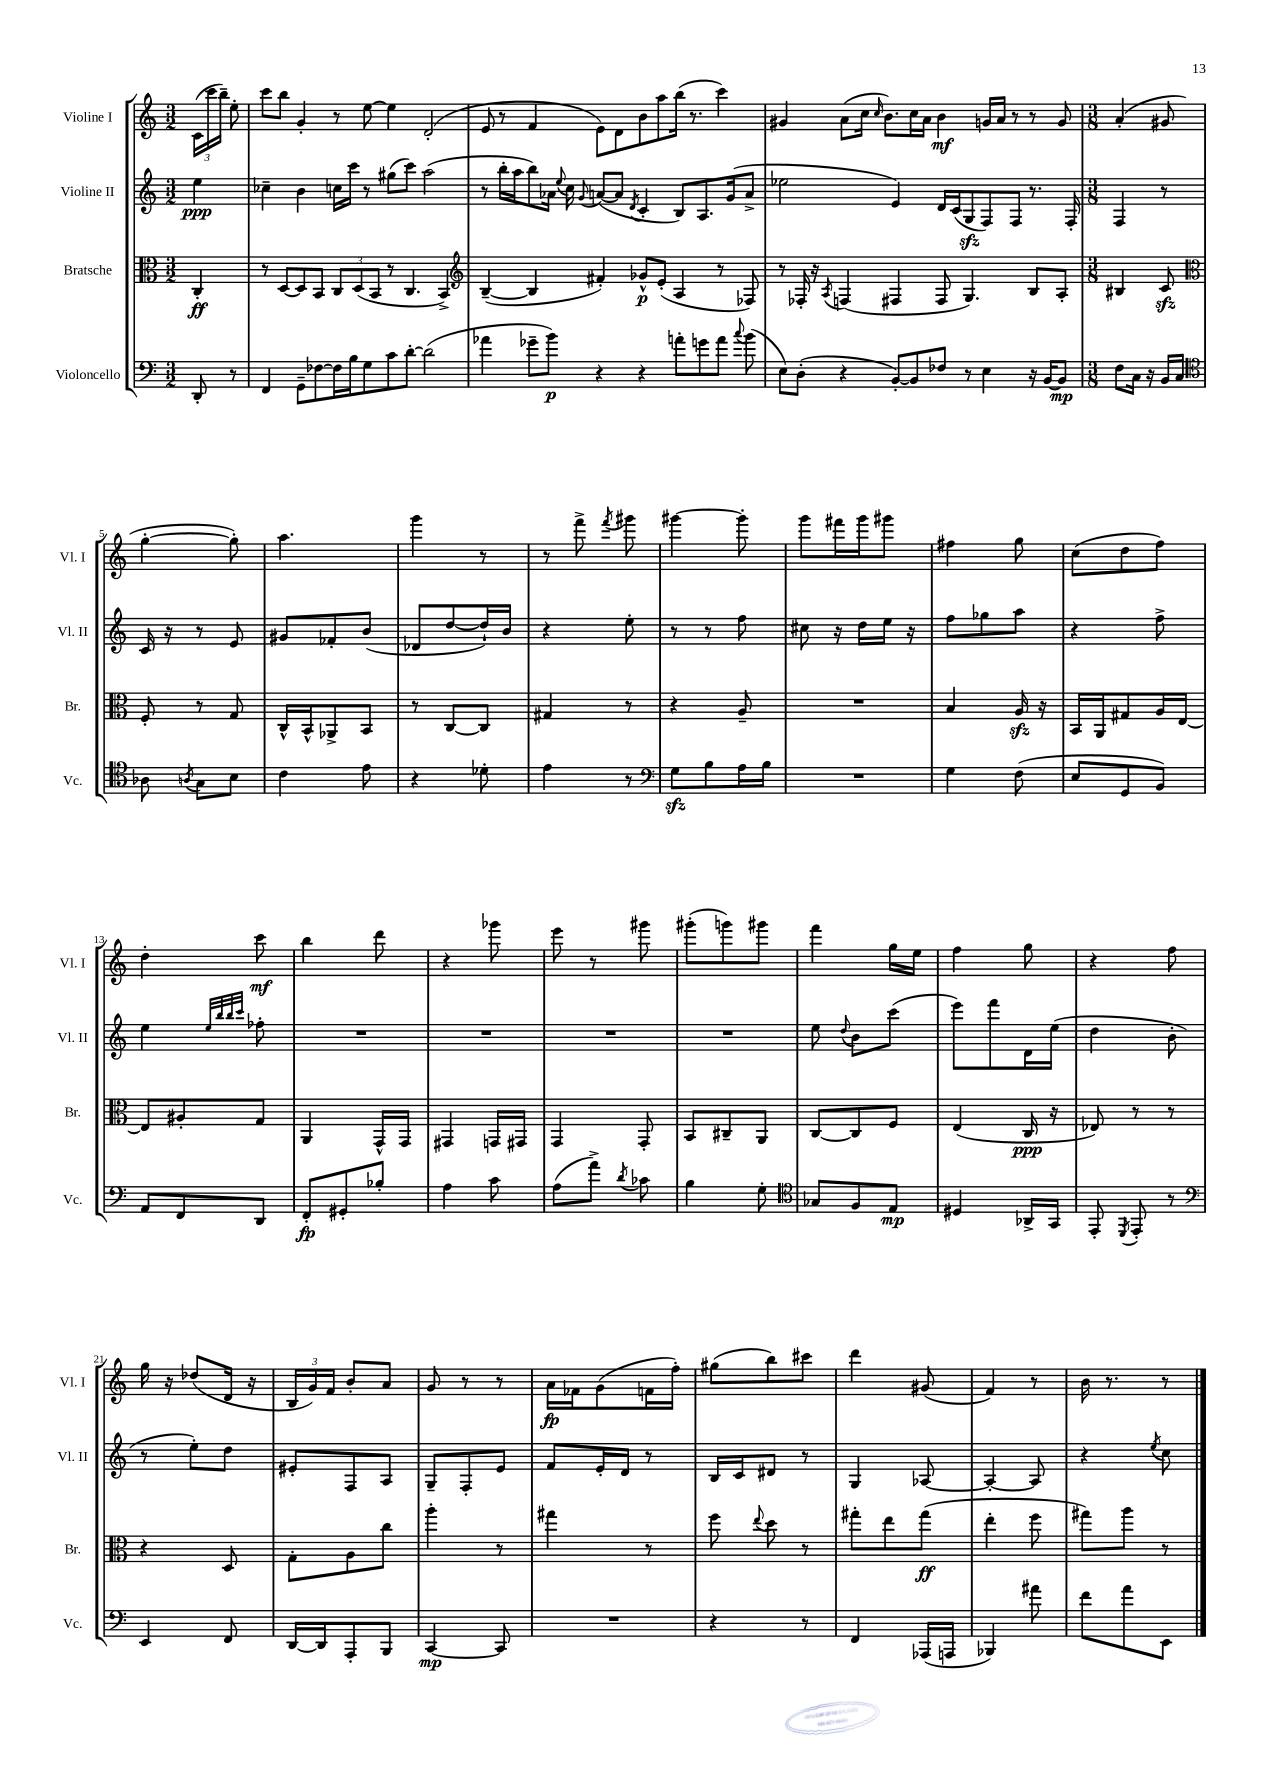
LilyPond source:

<<
\new StaffGroup <<
\new Staff = "s0" \with { instrumentName = "Violine I" shortInstrumentName = "Vl. I" } {
    \clef treble \key c \major \numericTimeSignature \time 3/2 \partial 4
    \autoBeamOff \tuplet 3/2 { c'16[( c'''16 b''16]--) } e''8-. |
    c'''8[ b''8] g'4-. r8 e''8~ e''4 d'2-.( |
    e'8 r8 f'4 e'8[) d'8 b'8 a''8 b''16]( r8. c'''4) |
    gis'4 a'8[( c''16] \grace { c''16 } b'8.[) c''16 a'16] b'4\mf g'16[ a'16] r8 r8 g'8 |
    \numericTimeSignature \time 3/8 a'4-.( gis'8 |
    g''4~-. g''8-.) |
    a''4. |
    g'''4 r8 |
    r8 f'''8-> \acciaccatura { f'''8 } gis'''8 |
    gis'''4~ gis'''8-. |
    g'''8[ fis'''16 g'''16 gis'''8] |
    fis''4 g''8 |
    c''8[( d''8 f''8]) |
    d''4-. c'''8\mf |
    b''4 d'''8 |
    r4 ges'''8 |
    e'''8 r8 gis'''8 |
    gis'''8[-.( g'''8) gis'''8] |
    f'''4 g''16[ e''16] |
    f''4 g''8 |
    r4 f''8 |
    g''16 r16 des''8[( d'16] r16 |
    \tuplet 3/2 { b16[ g'16) f'16] } b'8[-. a'8] |
    g'8 r8 r8 |
    a'16[\fp fes'16 g'8( f'16 f''16]-.) |
    gis''8[( b''8) cis'''8] |
    d'''4 gis'8( |
    f'4) r8 |
    b'16 r8. r8 \bar "|." |
}
\new Staff = "s1" \with { instrumentName = "Violine II" shortInstrumentName = "Vl. II" } {
    \clef treble \key c \major \numericTimeSignature \time 3/2 \partial 4
    \autoBeamOff e''4\ppp |
    ces''4-- b'4 c''16[ c'''16] r8 gis''8[( c'''8]) a''2( |
    r8 b''16[-. a''16 b''8) aes'16] \appoggiatura { e''8 } c''16 \appoggiatura { g'8 } a'8[~( a'8] \acciaccatura { d'8 } c'4-. b8[) a8. g'16( a'8]-> |
    ees''2 e'4) d'16[ c'16( g8\sfz f8) f8] r8. f16-. |
    \numericTimeSignature \time 3/8 f4 r8 |
    c'16 r16 r8 e'8 |
    gis'8[ fes'8-. b'8]( |
    des'8[ d''8~ d''16-!) b'16] |
    r4 e''8-. |
    r8 r8 f''8 |
    cis''8 r16 d''16[ e''16] r16 |
    f''8[ ges''8 a''8] |
    r4 f''8-> |
    e''4 \grace { e''32[ b''32 b''32 c'''32] } fes''8-. |
    R4. |
    R4. |
    R4. |
    R4. |
    e''8 \appoggiatura { d''8 } b'8[ c'''8]( |
    e'''8[) f'''8 d'16 e''16]( |
    d''4 b'8-. |
    r8 e''8[-.) d''8] |
    eis'8[-. f8 a8] |
    g8[-- f8-. e'8] |
    f'8[ e'16-. d'16] r8 |
    b16[ c'16 dis'8] r8 |
    g4 aes8~ |
    aes4~-. aes8 |
    r4 \acciaccatura { e''8 } c''8 \bar "|." |
}
\new Staff = "s2" \with { instrumentName = "Bratsche" shortInstrumentName = "Br." } {
    \clef alto \key c \major \numericTimeSignature \time 3/2 \partial 4
    \autoBeamOff c4-.\ff |
    r8 d8[~ d8 b,8] \tuplet 3/2 { c8[ d8( b,8] } r8 c4. b,4->) |
    \clef treble b4~--( b4 fis'4-.) ges'8[-^\p e'8]-.( a4 r8 fes8) |
    r8 fes16-. r16 \acciaccatura { a8 } f4( fis4 fis8 g4.) b8[ a8]-. |
    \numericTimeSignature \time 3/8 bis4 c'8\sfz |
    \clef alto f8-. r8 g8 |
    c16[-^ b,16-^ aes,8-> b,8] |
    r8 c8[~ c8] |
    gis4 r8 |
    r4 a8-- |
    R4. |
    b4 a16\sfz r16 |
    b,16[ a,16 gis8 a16 e16]~ |
    e8[ ais8-. g8] |
    a,4 g,16[-^ g,16] |
    gis,4 g,16[ gis,16] |
    g,4 g,8-. |
    b,8[ cis8-- a,8] |
    c8[~ c8 f8] |
    e4( c16\ppp r16 |
    ees8) r8 r8 |
    r4 d8 |
    g8[-. a8 c''8] |
    a''4-. r8 |
    gis''4 r8 |
    f''8 \appoggiatura { e''8 } d''8 r8 |
    gis''8[-. e''8 gis''8]\ff( |
    e''4-. f''8 |
    gis''8[) a''8] r8 \bar "|." |
}
\new Staff = "s3" \with { instrumentName = "Violoncello" shortInstrumentName = "Vc." } {
    \clef bass \key c \major \numericTimeSignature \time 3/2 \partial 4
    \autoBeamOff d,8-. r8 |
    f,4 g,8[-- fes8~ fes16 b16 g8 c'8 d'8]~-. d'2( |
    aes'4 ges'8[-- b'8]\p) r4 r4 a'8[-. g'8 a'8] \appoggiatura { c''8 } b'8( |
    e8[) d8]-.( r4 b,8[~-.) b,8 fes8] r8 e4 r16 b,16[~ b,8]\mp |
    \numericTimeSignature \time 3/8 f8[ c16] r16 b,16[ c16] |
    \clef tenor aes8 \acciaccatura { a8 } g8[ b8] |
    c'4 e'8 |
    r4 des'8-. |
    e'4 r8 |
    \clef bass g8[\sfz b8 a16 b16] |
    R4. |
    g4 f8( |
    e8[ g,8 b,8]) |
    a,8[ f,8 d,8] |
    f,8[-.\fp gis,8-. bes8]-. |
    a4 c'8 |
    a8[( a'8]->) \acciaccatura { d'8 } ces'8 |
    b4 g8-. |
    \clef tenor ges8[ f8 e8]\mp |
    dis4 aes,16[-> g,16] |
    e,8-. \acciaccatura { d,8 } e,8-. r8 |
    \clef bass e,4 f,8 |
    d,16[~ d,16 a,,8-. b,,8] |
    c,4~\mp c,8 |
    R4. |
    r4 r8 |
    f,4 aes,,16[( a,,16] |
    bes,,4) ais'8 |
    f'8[ a'8 e,8] \bar "|." |
}
>>
>>
